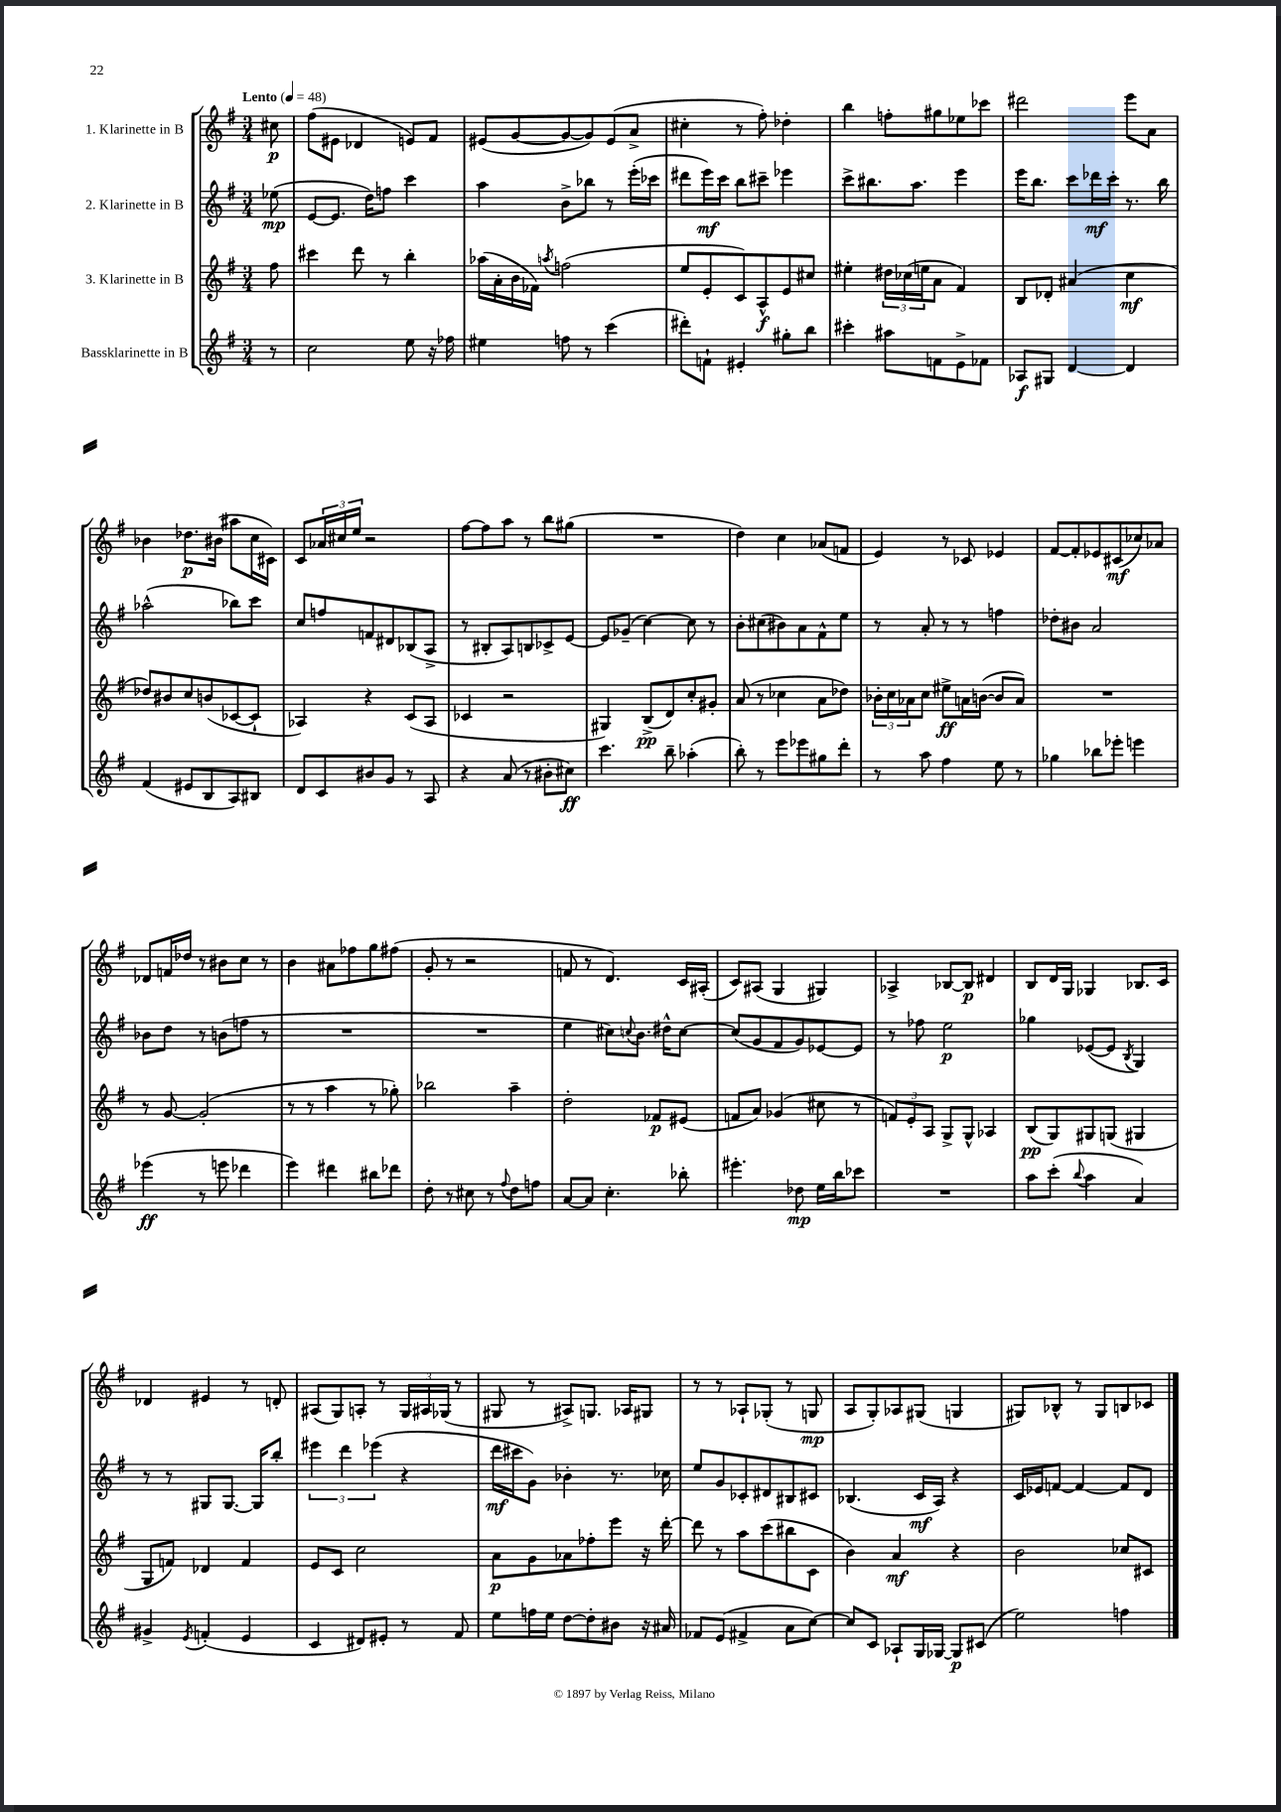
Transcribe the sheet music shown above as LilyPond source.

<<
\new StaffGroup <<
\new Staff = "s0" \with { instrumentName = "1. Klarinette in B" } {
    \clef treble \key g \major \numericTimeSignature \time 3/4 \partial 8 \tempo "Lento" 4 = 48
    cis''8\p |
    fis''8( eis'8 des'4 e'8) fis'8 |
    eis'8( g'8~ g'8~ g'8) eis'8( a'8-> |
    cis''4-. r8 fis''8-.) des''4-. |
    b''4 f''8-. gis''8 ees''8 ces'''8 |
    dis'''2 e'''8 a'8 |
    bes'4 des''8.\p bis'16( ais''8 c''16 cis'16) |
    c'8 \tuplet 3/2 { aes'16 cis''16 e''16 } r2 |
    fis''8~ fis''8 a''8 r8 b''8 gis''8( |
    R2. |
    d''4) c''4 aes'8( f'8 |
    e'4) r8 ces'8 ees'4 |
    fis'8~ fis'8-. ees'8 cis'8\mf( ces''8) aes'8 |
    des'8 f'16 des''16 r8 bis'8 c''8 r8 |
    b'4 ais'8 fes''8 g''8 fis''8( |
    g'8-. r8 r2 |
    f'8 r8 d'4.) c'16 ais16-.( |
    c'8) ais8( g4 gis4) |
    aes4-> bes8~ bes8\p dis'4 |
    b8 d'16 g16 ges4 bes8. c'16 |
    des'4 eis'4 r8 d'8-. |
    ais8( g8) a8-. r8 \tuplet 3/2 { g16 ais16 ges16( } r8 |
    gis8 r8 ais8->) g8. aes16 gis8 |
    r8 r8 aes8-! ges8-.( r8 g8\mp |
    a8 g8-.) aes8 gis8( g4 |
    gis8) bes8-^ r8 gis8 b8 ces'8 \bar "|." |
}
\new Staff = "s1" \with { instrumentName = "2. Klarinette in B" } {
    \clef treble \key g \major \numericTimeSignature \time 3/4 \partial 8
    ees''8\mp( |
    e'8~ e'8. d''16) f''8 c'''4 |
    a''4 b'8-> bes''8 r8 e'''16-.( ces'''16 |
    dis'''8 e'''16\mf) c'''16 b''8 cis'''8-- ees'''4 |
    c'''8-> bis''8. a''8. e'''4 |
    e'''16 b''8. c'''8 des'''16\mf c'''16-. r8. b''16 |
    aes''2-^( bes''8) c'''8 |
    c''8 f''8 f'8 dis'8 bes8( a8-> |
    r8 bis8-. a8) b8 ces'8-> e'8~ |
    e'8 ges'8--( c''4~) c''8 r8 |
    b'8-. cis''8( bis'8) a'8 fis'8-^ e''8 |
    r8 a'8-. r8 r8 f''4 |
    des''8-. bis'8 a'2 |
    bes'8 d''8 r8 b'8( f''8 r8 |
    R2. |
    R2. |
    e''4 cis''8) \appoggiatura { c''8 } b'8. dis''16-^ c''8~ |
    c''8( g'8 fis'8 g'8) ees'8~ ees'8 |
    r8 fes''8 e''2\p |
    ges''4 ees'8~( ees'8 \acciaccatura { b8 } g4) |
    r8 r8 gis8 gis8.~ gis16 b''8-. |
    \tuplet 3/2 { eis'''4 d'''4 ees'''4( } r4 |
    d'''16\mf cis'''16 g'8) bes'4-. r8. ces''16 |
    e''8 g'8 ces'8-. dis'8 bis8 cis'8 |
    bes4.( c'16\mf a16) r4 |
    c'16 ees'16 f'8~ f'4~ f'8 d'8 \bar "|." |
}
\new Staff = "s2" \with { instrumentName = "3. Klarinette in B" } {
    \clef treble \key g \major \numericTimeSignature \time 3/4 \partial 8
    fis''8 |
    cis'''4 d'''8 r8 b''4-. |
    aes''16( a'16-. b'16 fes'16) \acciaccatura { a''8 } f''2( |
    e''8 e'8-. c'8) a8-^\f e'8 cis''8 |
    eis''4-. \tuplet 3/2 { dis''16 ces''16( e''16 } a'8 fis'4) |
    b8 des'8-. ais'4( c''4\mf |
    des''8) bis'8 c''8 b'8( ces'8~ ces'8-! |
    aes4) r4 c'8( aes8 |
    ces'4 r2 |
    gis4) b8->\pp( d'8) c''8-. gis'8-. |
    a'8( r8 ces''4 a'8 des''8) |
    \tuplet 3/2 { bes'16-. c''16 aes'16 } c''8 eis''8->\ff a'16 b'16~( b'8 a'8) |
    R2. |
    r8 g'8~ g'2-.( |
    r8 r8 a''4 r8 ges''8-.) |
    bes''2 a''4-- |
    d''2-. fes'8\p eis'8( |
    f'8 a'8) ges'4( cis''8 r8 |
    \tuplet 3/2 { f'8) e'8-. a8 } g8-> g8-^ aes4 |
    b8\pp( g8) gis8 g8( gis4 |
    g8 f'8) des'4 f'4 |
    e'8 c'8 c''2 |
    a'8\p g'8 aes'8 fes''8-. e'''8 r16 d'''16~-. |
    d'''8 r8 a''8 c'''8( bis''8 c'8 |
    b'4) a'4\mf r4 |
    b'2 ces''8 cis'8 \bar "|." |
}
\new Staff = "s3" \with { instrumentName = "Bassklarinette in B" } {
    \clef treble \key g \major \numericTimeSignature \time 3/4 \partial 8
    r8 |
    c''2 e''8 r16 fes''16 |
    eis''4 f''8 r8 c'''4( |
    dis'''8-.) f'8-! eis'4-. gis''8-. b''8 |
    cis'''4-. ais''8 f'8 e'8-> fes'8 |
    aes8\f gis8 d'4~ d'4 |
    fis'4( eis'8 b8 a8) bis8 |
    d'8 c'8 bis'8 g'8 r8 a8 |
    r4 a'8( r8 bis'8-. cis''8\ff) |
    c'''4. b''8-- aes''4-.( |
    b''8-.) r8 e'''8 ees'''8 gis''8 d'''8-. |
    r8 a''8 fis''4 e''8 r8 |
    ges''4 bes''8 ees'''8-. e'''4 |
    ees'''4\ff( r8 e'''8 des'''4 |
    e'''4) dis'''4 bis''8 des'''8 |
    d''8-. r8 cis''8 r8 \appoggiatura { fis''8 } d''8 f''8 |
    a'8~ a'8 c''4.-. bes''8-. |
    eis'''4.-. des''8\mp e''16 b''16 ces'''8 |
    R2. |
    a''8 c'''8-.( \appoggiatura { b''8 } a''4 a'4) |
    gis'4-> \acciaccatura { e'8 } f'4-.( e'4 |
    c'4 dis'8) eis'8-. r8 fis'8 |
    e''8 f''16 e''16 d''8~ d''8-. bis'8 r16 ais'16 |
    fes'8 e'8( fis'4-> a'8 c''8~) |
    c''8 c'8 aes8-! g16 ges16~ ges8\p cis'8( |
    e''2) f''4 \bar "|." |
}
>>
>>
\layout { \context { \Score \remove "Bar_number_engraver" } }
